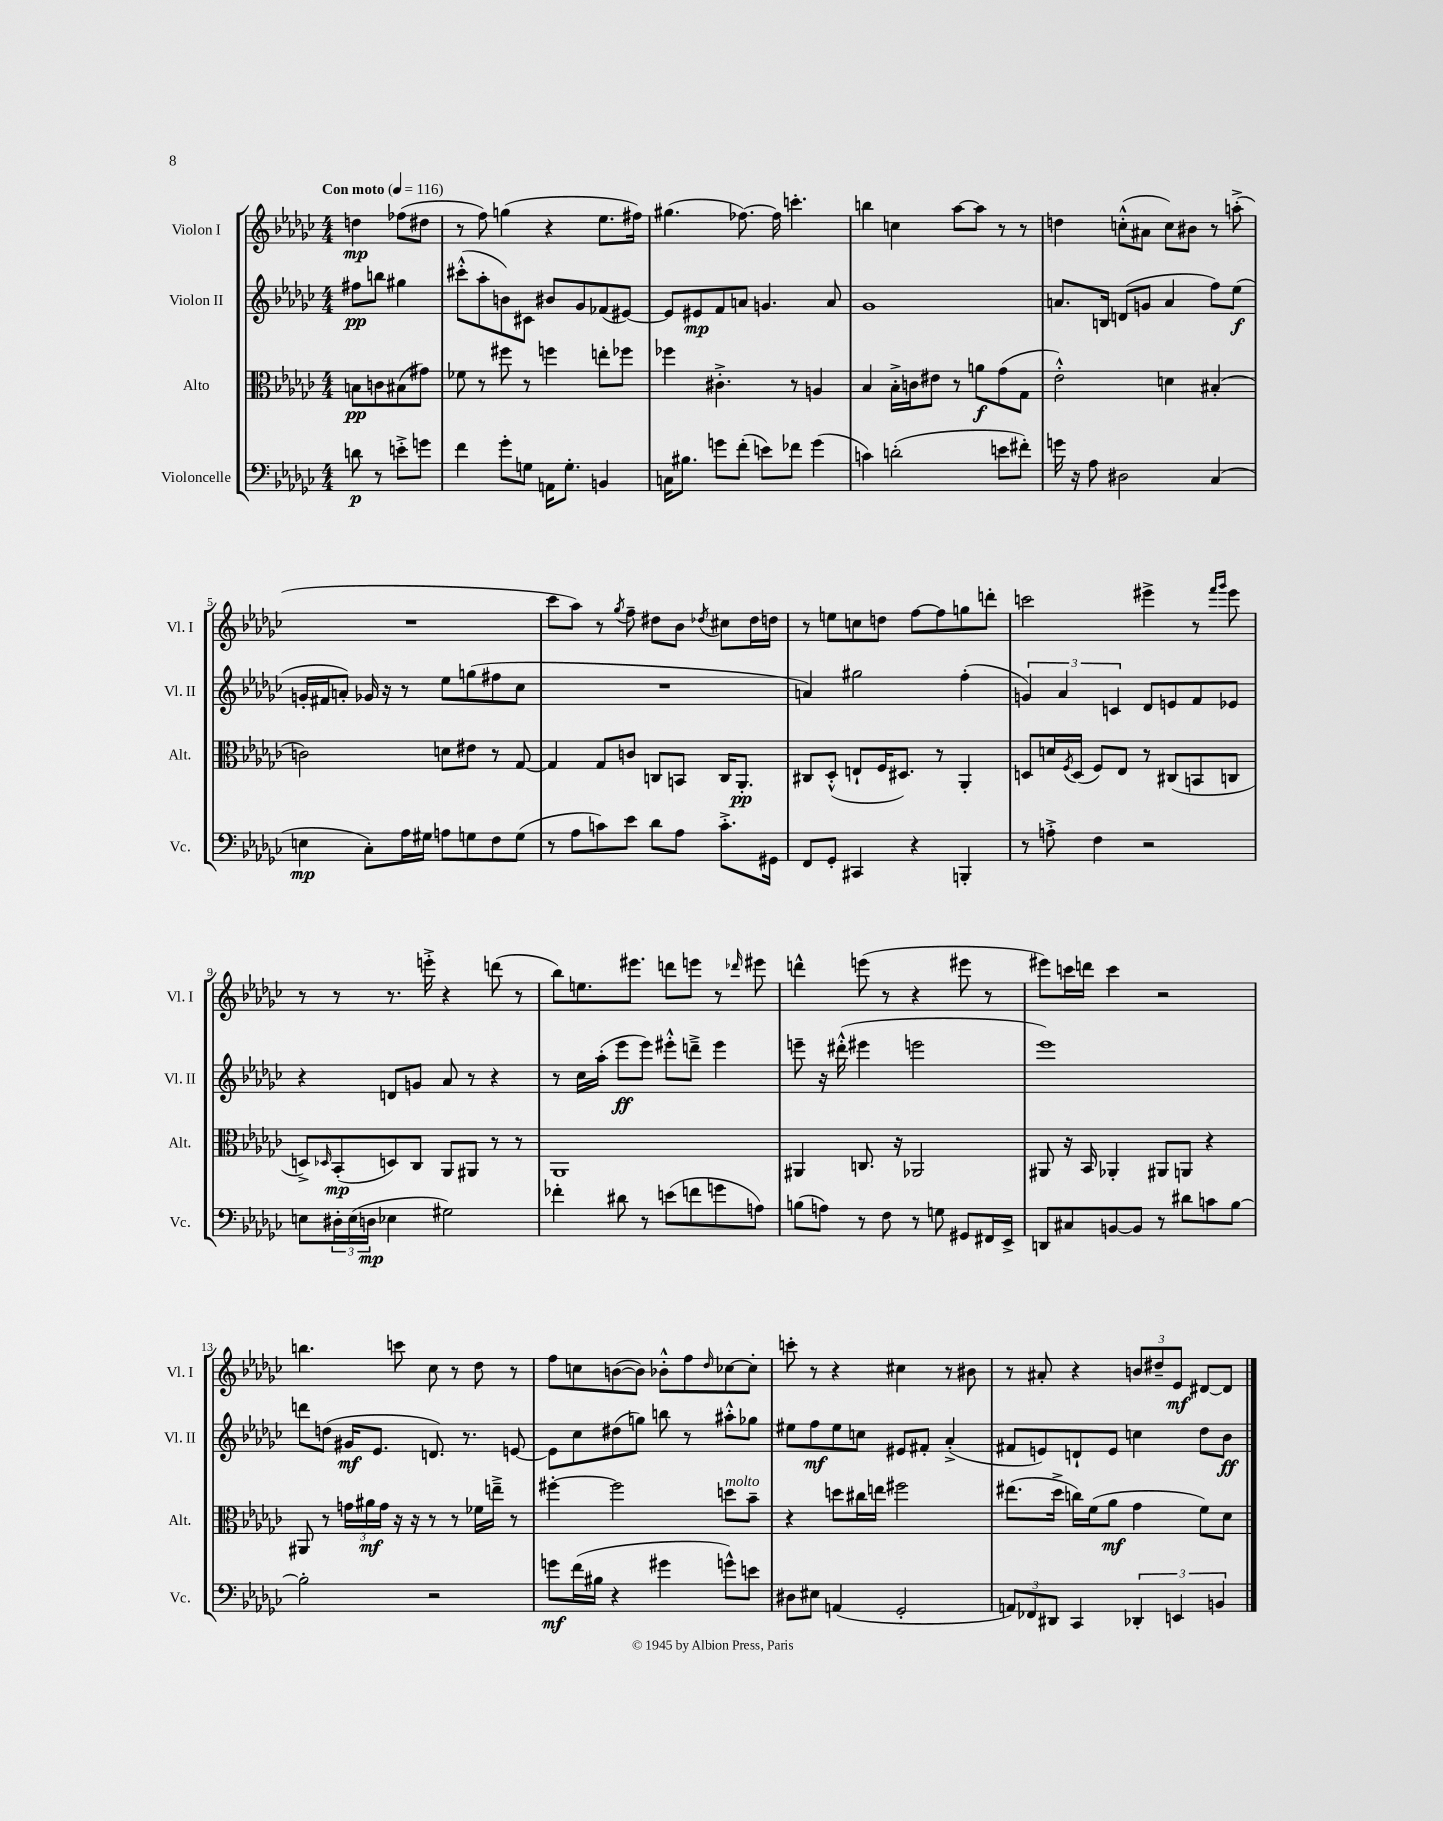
<<
\new StaffGroup <<
\new Staff = "s0" \with { instrumentName = "Violon I" shortInstrumentName = "Vl. I" } {
    \clef treble \key ges \major \numericTimeSignature \time 4/4 \partial 2 \tempo "Con moto" 4 = 116
    d''4\mp fes''8( dis''8 |
    r8 f''8) g''4( r4 ees''8. fis''16) |
    gis''4.( fes''8.~) fes''16 c'''4.-. |
    b''4 c''4 aes''8~ aes''8 r8 r8 |
    d''4 c''8-.-^( ais'8 c''8) bis'8 r8 a''8-.->( |
    R1 |
    ces'''8 aes''8) r8 \acciaccatura { ges''8 } f''8-- dis''8 bes'8 \acciaccatura { des''8 } cis''8 des''16 d''16 |
    r8 e''8 c''8 d''8 f''8~ f''8 g''8 d'''8-. |
    c'''2 eis'''4-> r8 \grace { f'''16 ges'''16 } eis'''8 |
    r8 r8 r8. e'''16-.-> r4 d'''8( r8 |
    bes''8) e''8. eis'''8. d'''8 e'''8 r8 \grace { des'''16 } eis'''8 |
    d'''4-^ e'''8( r8 r4 eis'''8 r8 |
    eis'''8) c'''16 d'''16 c'''4 r2 |
    b''4. c'''8 ces''8 r8 des''8 r8 |
    f''8 c''8 b'8~( b'8) bes'8-.-^ f''8 \grace { des''16 } ces''8~ ces''8-. |
    c'''8-. r8 r4 cis''4 r8 bis'8 |
    r8 ais'8-. r4 \tuplet 3/2 { b'8 dis''8-- ees'8\mf } dis'8~ dis'8 \bar "|." |
}
\new Staff = "s1" \with { instrumentName = "Violon II" shortInstrumentName = "Vl. II" } {
    \clef treble \key ges \major \numericTimeSignature \time 4/4 \partial 2
    fis''8\pp b''8 gis''4 |
    cis'''8-.-^( aes''8-. b'8) cis'8 bis'8 ges'8 fes'8( eis'8~) |
    eis'8 eis'8\mp f'8 a'8 g'4. a'8 |
    ges'1 |
    a'8. b16 d'8( g'8 a'4 f''8) ees''8\f( |
    g'16-. fis'16 a'8-.) ges'16 r16 r8 ees''8 g''8( fis''8 ces''8 |
    R1 |
    a'4) gis''2 f''4-.( |
    \tuplet 3/2 { g'4) aes'4 c'4 } des'8 e'8 f'8 ees'8 |
    r4 d'8 g'8 aes'8 r8 r4 |
    r8 ces''16 aes''16-.( ees'''8\ff ees'''8) eis'''8-.-^ d'''8---> eis'''4 |
    e'''8-- r16 dis'''16-.-^( eis'''4 e'''2 |
    ees'''1) |
    d'''8 d''8( gis'16\mf ees'8. d'8.) r8. e'8~ |
    e'8 ces''8 dis''8( g''8) b''8 r8 ais''8-.-^ ges''8 |
    eis''8 f''8\mf eis''8 c''8 eis'8 fis'8-. aes'4-.->( |
    fis'8 e'8) d'8-! e'8 c''4 des''8 bes'8\ff \bar "|." |
}
\new Staff = "s2" \with { instrumentName = "Alto" shortInstrumentName = "Alt." } {
    \clef alto \key ges \major \numericTimeSignature \time 4/4 \partial 2
    b8\pp c'8 bis8( gis'8) |
    fes'8 r8 fis''8 r8 f''4 e''8-. fes''8 |
    fes''4 cis'4.-.-> r8 a4 |
    bes4 bes16-.-> c'16 eis'8 r8 a'8\f ges'8( ges8 |
    ees'2-.-^) d'4 bis4-.( |
    c'2) d'8 eis'8 r8 ges8~ |
    ges4 ges8 c'8 c8 b,8 c16 aes,8.-.\pp |
    cis8 des8-.-^( e8-! f16 dis8.) r8 aes,4-. |
    d8 d'16 \acciaccatura { f8 } d16( f8) ees8 r8 cis8( b,8 c8 |
    d8->) \grace { des16 } bes,8-.\mp( d8) ces8 aes,8 ais,8 r8 r8 |
    aes,1 |
    ais,4 c8. r16 aes,2 |
    ais,8 r16 bes,16 aes,4-. ais,8 a,8 r4 |
    ais,8 r8 \tuplet 3/2 { g'16 ais'16\mf g'16 } r16 r16 r8 r8 fes'16 e''16---> r8 |
    fis''4~-. fis''2 d''8^\markup { \italic "molto" } bes'8-- |
    r4 d''8 cis''16 e''16 fis''2 |
    eis''8.( des''16-> c''16) f'16( aes'8\mf ges'4 f'8) des'8 \bar "|." |
}
\new Staff = "s3" \with { instrumentName = "Violoncelle" shortInstrumentName = "Vc." } {
    \clef bass \key ges \major \numericTimeSignature \time 4/4 \partial 2
    d'8\p r8 e'8-.-> g'8 |
    f'4 ges'8-. g8 a,16 g8.-. b,4 |
    c16 bis8. g'8 f'8-.( e'8) fes'8 g'4( |
    c'4) d'2-.( e'8 fis'8-.) |
    g'16 r16 aes8 dis2 ces4( |
    e4\mp ces8-.) aes16 gis16 a8 g8 f8 g8( |
    r8 aes8 c'8) ees'8 des'8 aes8 c'8.-.-> gis,16 |
    f,8 ges,8-. cis,4 r4 b,,4-. |
    r8 a8-.-> f4 r2 |
    e8 \tuplet 3/2 { dis16-. e16( d16\mp } ees4 gis2) |
    fes'4-. dis'8 r8 e'8( f'8 g'8 a8) |
    b8( a8) r8 f8 r8 g8 gis,8 fis,16 ees,16-> |
    d,8 cis8 b,8~ b,8 r8 dis'8 c'8 bes8~ |
    bes2-. r2 |
    g'8\mf f'16( bis16 r4 gis'4 g'8-^) e'8 |
    dis8 eis8 a,4( ges,2-. |
    \tuplet 3/2 { a,8) fes,8 dis,8 } ces,4 \tuplet 3/2 { des,4-. e,4 b,4 } \bar "|." |
}
>>
>>
